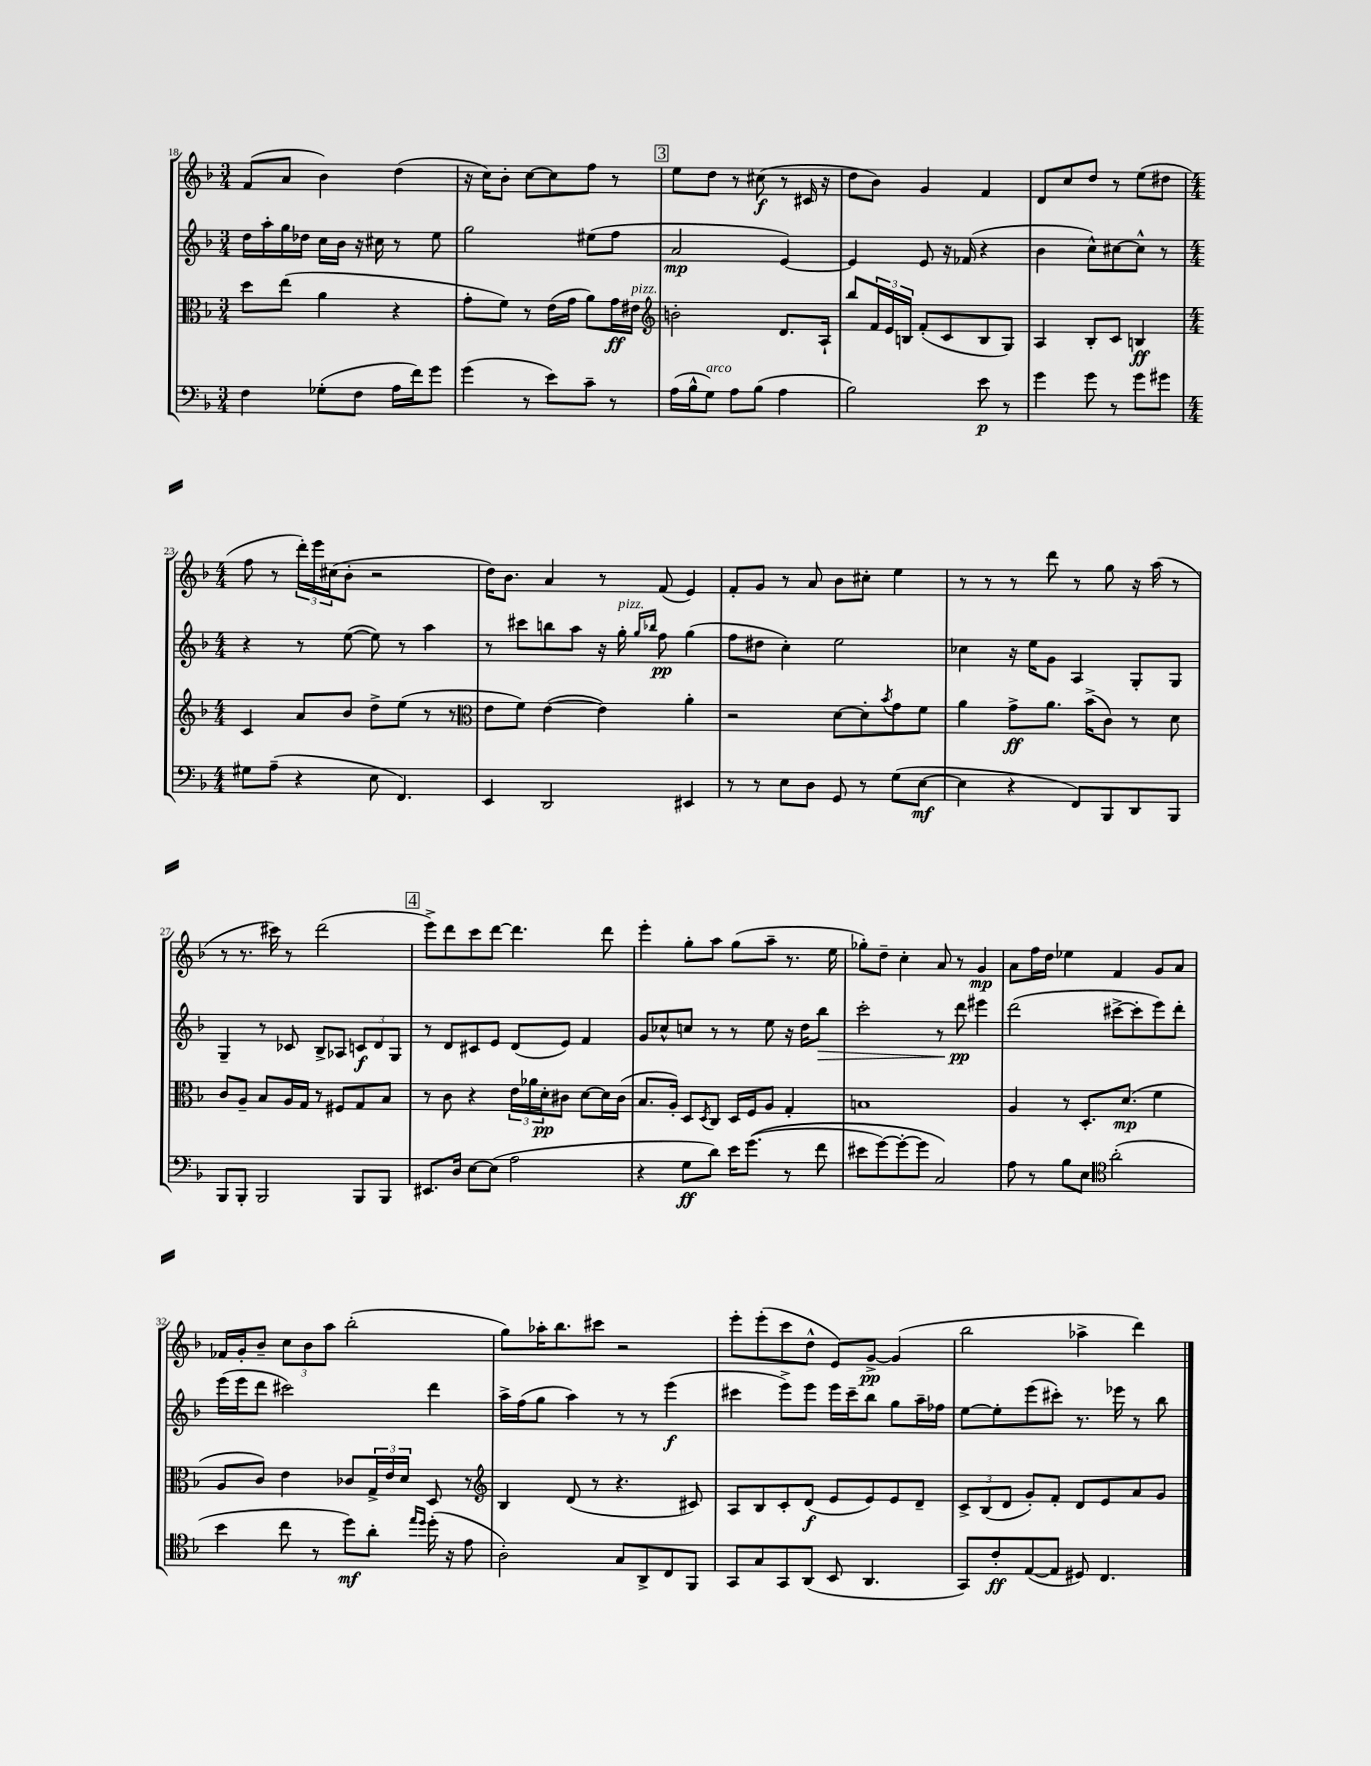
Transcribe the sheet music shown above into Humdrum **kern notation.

**kern	**kern	**kern	**kern
*staff4	*staff3	*staff2	*staff1
*clefF4	*clefC3	*clefG2	*clefG2
*k[b-]	*k[b-]	*k[b-]	*k[b-]
*M3/4	*M3/4	*M3/4	*M3/4
4F	8dd	16dd	(8f
.	.	16aa'	.
.	(8ee	16gg	8a
.	.	16dd-	.
(8G-'	4a	16cc	4b-)
.	.	16b-	.
8F	.	16r	.
.	.	16cc#	.
16A	4r	8r	(4dd
16f)	.	.	.
8g	.	8ee	.
=	=	=	=
(4g	8g'	2gg	16r
.	.	.	16cc)
.	8f)	.	8b-'
8r	8r	.	[8cc
8e)	(16e	.	8cc]
.	16g	.	.
8c~	8a)	(8ee#	8ff
8r	16g	8ff	8r
.	16e#	.	.
=	=	=	=
*	*clefG2	*	*
(16A	2b'	2a	8ee
16B-^^	.	.	.
8G)	.	.	8dd
8A	.	.	8r
(8B-	.	.	(8cc#
4A	8.d	[4e)	8r
.	.	.	16c#
.	16A`	.	16r
=	=	=	=
2B-)	8bb-	4e]	8dd
.	24f	.	8b-)
.	24e	.	.
.	24B	.	.
.	(8f'	8e	4g
.	8c	16r	.
.	.	(16f-	.
8e	8B	4r	4f
8r	8G)	.	.
=	=	=	=
4g	4A	4b-	8d
.	.	.	8cc
8g	8B-'	8cc^^)	8dd
8r	8c	[8cc#	8r
8g	4B	8cc#^^]	(8ee
8g#	.	8r	8dd#
=	=	=	=
*M4/4	*M4/4	*M4/4	*M4/4
8G#	4c	4r	8ff
(8A~	.	.	8r
4r	8a	8r	24ddd')
.	.	.	24eee
.	.	.	(24cc#
.	8b-	([8ee	8b-'
8E	8dd^	8ee])	2r
4.FF)	(8ee	8r	.
.	8r	4aa	.
.	8r	.	.
=	=	=	=
*	*clefC3	*	*
4EE	8e	8r	16dd)
.	.	.	8.b-
.	8f)	8ccc#	.
2DD	([4e	8bb	4a
.	.	8aa	.
.	4e])	16r	8r
.	.	16gg'	.
.	.	16qqgg	.
.	.	16qqbb-	.
.	.	8ff	(8f
4EE#	4a'	(4gg	4e)
=	=	=	=
8r	2r	8ff	8f'
8r	.	8dd#	8g
8E	.	4cc')	8r
8D	.	.	8a
8GG	[8d	2ee	8b-
8r	8d']	.	8cc#'
.	8qb-	.	.
(8G	8g	.	4ee
[8E	8f	.	.
=	=	=	=
4E]	4a	4cc-	8r
.	.	.	8r
4r	8g^	16r	8r
.	.	16ee	.
.	8.a	8g	8ddd
8FF)	.	4A	8r
.	(16b-^	.	.
8BBB-	8c)	.	8gg
8DD	8r	8G'	16r
.	.	.	(16aa
8BBB-	8d	8G	8r
=	=	=	=
8BBB-	8c	4G~	8r
8BBB-'	8A~	.	8.r
2BBB-	8B-	8r	.
.	.	.	16ccc#)
.	16A	8c-	8r
.	16G	.	.
.	8r	8B-^	(2ddd
.	8F#	8A-	.
8BBB-	8G	12c	.
.	.	12d	.
8BBB-	8B-	.	.
.	.	12G	.
=	=	=	=
8.EE#	8r	8r	8eee^)
.	8c	8d	8ddd
16D	.	.	.
[8E	4r	8c#	8ccc
(8E]	.	8e	[8ddd
2A	24e	(8d	4.ddd]
.	24a-	.	.
.	24d'	.	.
.	8c#	8e)	.
.	[8d	4f	.
.	16d]	.	8ddd
.	(16c#	.	.
=	=	=	=
4r	8.B-	8g	4eee'
.	.	8cc-^^	.
.	16A')	.	.
8G	8D	8cc	8gg'
.	8qD	.	.
8d)	8C	8r	8aa
16e	16D	8r	(8gg
&((8.g	16F	.	.
.	8A	8ee	8aa~
8r	4G'	16r	8.r
.	.	16dd	.
8f	.	8bb-	.
.	.	.	16ee
=	=	=	=
8e#	1B	2ccc'	8gg-')
[8g)	.	.	8dd~
8g'_	.	.	4cc'
8g]	.	.	.
2C&)	.	8r	8a
.	.	8ddd	8r
.	.	4eee#	4g
=	=	=	=
8A	4A	(2ddd	8a
8r	.	.	16ff
.	.	.	16dd
8B-	8r	.	4ee-
8E	8.D'	.	.
*clefC4	*	*	*
(2a'	.	[8ccc#^	4f
.	(8.d	.	.
.	.	8ccc#']	.
.	4f	8eee)	8g
.	.	8ddd'	8a
=	=	=	=
4b-	8A	(16eee	16f-
.	.	16eee	16g'
.	8c)	8ddd	8b-~
8cc	4e	2ccc#)	12cc
.	.	.	12b-
8r	.	.	.
.	.	.	12aa
8dd)	8c-	.	(2bb-'
8a'	24G^	.	.
.	24e	.	.
.	24d	.	.
16qqee	.	.	.
16qqdd	.	.	.
(16dd'	8D	4ddd	.
16r	.	.	.
8e	8r	.	.
=	=	=	=
*	*clefG2	*	*
2A')	4B-	16aa^	8gg)
.	.	(16ff	.
.	.	8gg	16aa-'
.	.	.	8.bb-
.	(8d	4aa)	.
.	8r	.	8ccc#
8G	4.r	8r	2r
8AA^	.	8r	.
8C	.	(4eee	.
8FF	8c#)	.	.
=	=	=	=
8GG	8A	4ccc#	8eee'
8G	8B-	.	(8eee'
8GG	8c'	8eee^)	8ccc
(8AA	(8d	8eee	8dd^^
8BB-	8e	16eee	8e)
.	.	16ccc#~	.
4.AA	8e)	8bb-	[8g^
.	8e	8gg	(4g]
.	8d~	16aa~	.
.	.	16ff-	.
=	=	=	=
8GG)	12c^	[8ee	2bb-
.	(12B-	.	.
8c'	.	8ee']	.
.	12d	.	.
([8E	8g')	(8eee	.
8E]	8f'	8ccc#')	.
8D#)	8d	8.r	4aa-^
4.C	8e	.	.
.	.	16eee-	.
.	8a	8r	4ddd)
.	8g	8bb-	.
==	==	==	==
*-	*-	*-	*-
